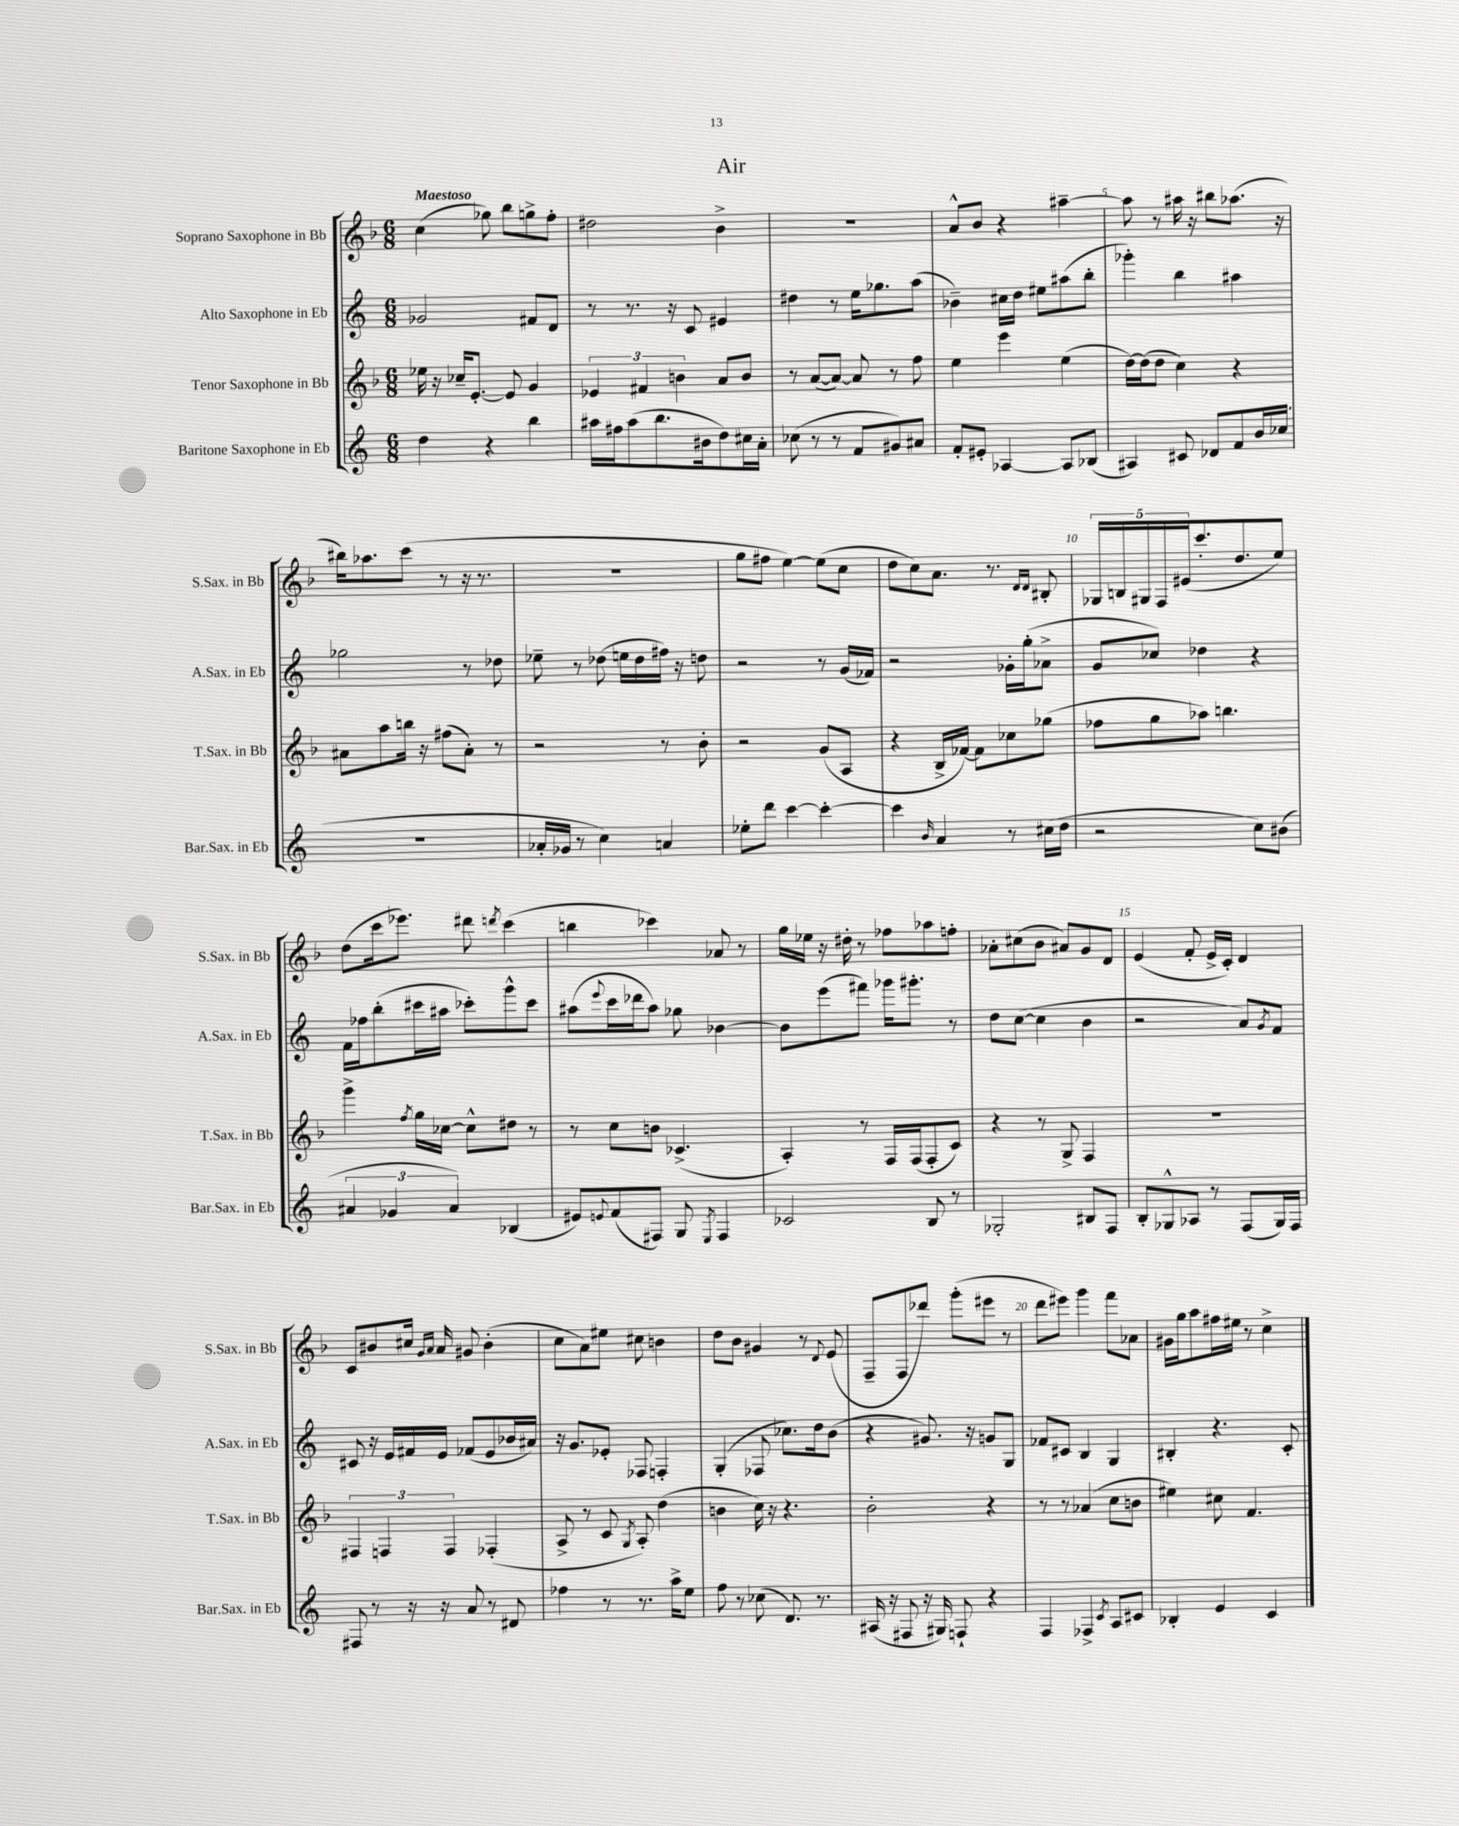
\header { title = "Air" }
<<
\new StaffGroup <<
\new Staff = "s0" \with { instrumentName = "Soprano Saxophone in Bb" shortInstrumentName = "S.Sax. in Bb" } {
    \clef treble \key f \major \numericTimeSignature \time 6/8 \tempo "Maestoso"
    c''4( ges''8) bes''8 g''8-> f''8-. |
    dis''2 bes'4-> |
    R2. |
    a'8-^ bes'8 r4 ais''4~-- |
    ais''8 r8 ais''16 r16 bis''8 aes''8.( r16 |
    bis''16) aes''8. c'''8( r8 r16 r8. |
    r2. |
    g''8 fis''8 e''4~) e''8( c''8 |
    d''8 c''8) a'8. r8. \grace { d'16 d'16 } bis8-. |
    \tuplet 5/4 { ges16 b16 gis16 f16 eis'16( } c'''8.-. d''8. e''8) |
    d''8( c'''16 ees'''8.) dis'''8 \acciaccatura { d'''8 } c'''4( |
    b''4 ces'''4) aes'8 r8 |
    g''16 ees''16 r16 dis''16-. r8 fes''8 aes''8 f''8-. |
    aes'8-. cis''8( bes'8 ais'8) g'8 d'8 |
    e'4( f'8-. e'16-> c'16-.) d'4 |
    c'8 bis'8 cis''16 \grace { g'16 a'16 } a'16 gis'8 bis'4-.( |
    c''8 a'8) eis''8 cis''8 b'4 |
    d''8 bes'8 gis'4 r8 \appoggiatura { d'8 } e'8( |
    f8-- f8 des'''8) g'''8-.( eis'''8 r8 |
    d'''8 eis'''8) g'''4 f'''8 aes'8 |
    gis'16 g''16 a''8 fis''16 eis''16 r8 c''4-> \bar "|." |
}
\new Staff = "s1" \with { instrumentName = "Alto Saxophone in Eb" shortInstrumentName = "A.Sax. in Eb" } {
    \clef treble \key c \major \numericTimeSignature \time 6/8
    ges'2 fis'8 d'8 |
    r8 r8. r16 c'8 eis'4 |
    dis''4 r8 e''16 ges''8. a''8( |
    bes'4--) cis''16 d''16 eis''8 ais''8( b''8-. |
    ges'''4-.) b''4 ais''4 |
    ges''2 r8 des''8 |
    ees''8-- r8 des''8( e''16 des''16 fis''16) r16 d''8 |
    r2 r8 g'16( fes'16) |
    r2 ges'16-. g''16-.( aes'8-> |
    g'8 ces''8) des''4 r4 |
    f'16 fes''16 b''8-.( cis'''16 ais''16 ces'''8-.) g'''8-^ ces'''8 |
    ais''8( \appoggiatura { e'''8 } c'''16 des'''16 ais''8) ges''8 bes'4~ |
    bes'8 e'''8( fis'''8) ges'''16 gis'''8.-. r8 |
    d''8 c''8~( c''4 b'4 |
    r2 a'8) \acciaccatura { g'8 } f'8 |
    cis'8 r16 e'16 fis'16 e'16 fes'8( e'8 bes'16 ais'16) |
    r16 g'8. ees'8-. fes8 f4-. |
    g4-.( fes8 ces''8.) d''16 b'8( |
    r4 gis'8.) r16 g'8 g8 |
    fes'8 cis'8 b4 g4 |
    bis4-. r4. c'8-. \bar "|." |
}
\new Staff = "s2" \with { instrumentName = "Tenor Saxophone in Bb" shortInstrumentName = "T.Sax. in Bb" } {
    \clef treble \key f \major \numericTimeSignature \time 6/8
    ees''16 r16 ces''16-- e'8.~-. e'8 g'4 |
    \tuplet 3/2 { ees'4 fis'4 b'4 } a'8 b'8 |
    r8 a'8~( a'8~) a'8 r8 f''8 |
    e''4 e'''4 e''4( |
    d''16~) d''16( d''8 c''4) r4 |
    ais'8 a''8 b''16 r16 fis''8( ais'8-.) r8 |
    r2 r8 bes'8-. |
    r2 g'8( a8 |
    r4 bes16-> fes'16~) fes'8 ces''8 ges''8( |
    fes''8 g''8 aes''8) b''4. |
    g'''4-> \acciaccatura { f''8 } g''16 ces''16~ ces''8-^ dis''8 r8 |
    r8 c''8 b'8 ces'4.->( |
    a4-.) r8 f16 f16( f8-. c'8) |
    r4 r8 g8-> f4 |
    R2. |
    \tuplet 3/2 { fis4 f4 f4 } fes4-.( |
    a8-> r8 c'8 \acciaccatura { g8 } a8-.) d''4( |
    b'4 c''16) r16 r4. |
    bes'2-. r4 |
    r8 r8 aes'4( c''8 b'8 |
    eis''4) cis''8 f'4. \bar "|." |
}
\new Staff = "s3" \with { instrumentName = "Baritone Saxophone in Eb" shortInstrumentName = "Bar.Sax. in Eb" } {
    \clef treble \key c \major \numericTimeSignature \time 6/8
    d''4 r4 b''4 |
    ais''16 fis''16 ais''8( b''8. bis'16 d''8) cis''16 a'16-. |
    ces''8( r8 r8 f'8 gis'8) ais'8 |
    f'8-. eis'8-. aes4~ aes8 bes8( |
    ais4) cis'8 des'8 f'8 b'16 ces''16( |
    R2. |
    aes'16-. ges'16 r8 c''4) a'4 |
    ees''8-. d'''8 c'''4~ c'''4~-. |
    c'''4 \grace { b'16 } a'4 r8 cis''16( d''16 |
    r2 c''8) bis'8( |
    \tuplet 3/2 { ais'4 ges'4 ais'4) } bes4( |
    eis'8) \appoggiatura { e'8 } f'8( fis8) g8 \acciaccatura { e8 } fis4 |
    ces'2 b8 r8 |
    ges2-. bis8 f8 |
    b8-. ges8-^ aes8 r8 f8( ges16) f16 |
    fis8 r8 r16 r16 a'8 r8 dis'8 |
    fes''4 r8 r8. a''16-> e''8 |
    f''8 r8 ces''8( d'8.) r8. |
    ais16( r16 fis8 r16 gis16) f8-! r4 |
    f4 fes4-> \acciaccatura { c'8 } a8 cis'8 |
    bes4-. e'4 c'4 \bar "|." |
}
>>
>>
\layout { \context { \Score \override BarNumber.break-visibility = ##(#f #t #t) barNumberVisibility = #(every-nth-bar-number-visible 5) } }
